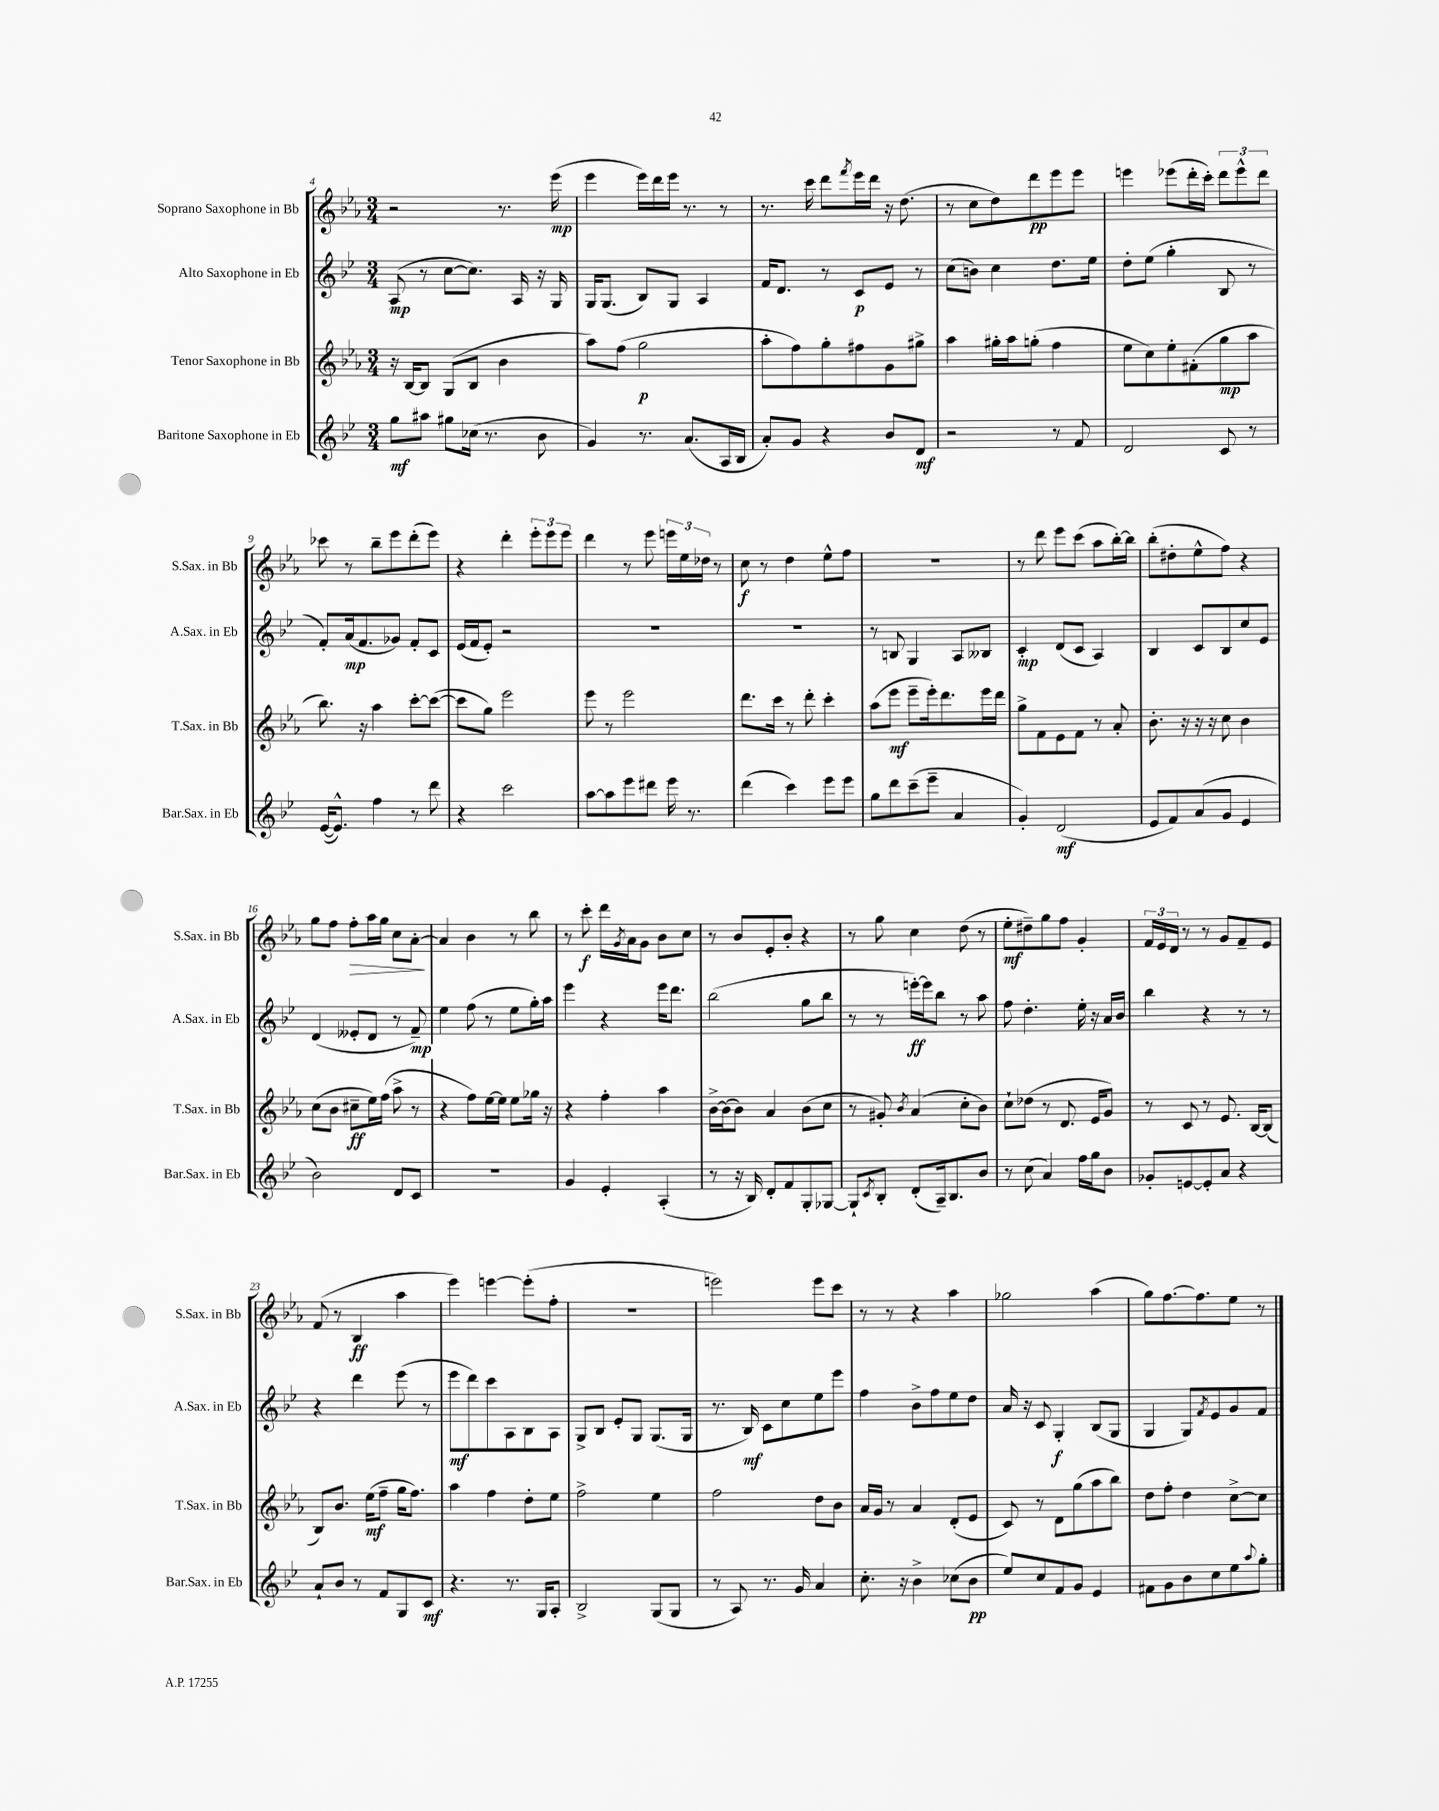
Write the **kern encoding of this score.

**kern	**kern	**kern	**kern
*staff4	*staff3	*staff2	*staff1
*clefG2	*clefG2	*clefG2	*clefG2
*k[b-e-]	*k[b-e-a-]	*k[b-e-]	*k[b-e-a-]
*M3/4	*M3/4	*M3/4	*M3/4
8gg	16r	(8A	2r
.	[16B-	.	.
8aa#	8B-]	8r	.
8gg#	(8G	[8cc	.
(16cc-	8B-	8.cc])	.
8.r	.	.	.
.	4b-	.	8.r
.	.	16A	.
8b-	.	16r	.
.	.	16G	(16eee-
=	=	=	=
4g)	8aa-)	16G	4eee-
.	.	(8.G	.
.	(8ff	.	.
8.r	2gg	8B-)	16eee-)
.	.	.	16ddd
.	.	8G	16eee-
(8.a	.	.	8.r
.	.	4A	.
16A	.	.	8r
16B-	.	.	.
=	=	=	=
8a')	8aa-'	16f	8.r
.	.	8.d	.
8g	8ff)	.	.
.	.	.	16ccc
4r	8gg'	8r	8ddd
.	.	.	8qfff
.	8ff#	8c	16eee-
.	.	.	16ddd
8b-	8g	8e-	16r
.	.	.	(8.dd
8d	8gg#^	8r	.
=	=	=	=
2r	4aa-	(8cc	8r
.	.	8b)	8cc
.	16gg#'	4cc	8dd)
.	16aa-	.	.
.	(8gg'	.	8ddd
8r	4ff	8.dd	8eee-
8f	.	.	8eee-
.	.	16ee-	.
=	=	=	=
2d	8ee-	8dd'	4eee
.	8cc)	(8ee-	.
.	8ee-'	4gg'	(8eee-
.	(8f#'	.	16ddd'
.	.	.	16ccc')
8c	8gg	8B-	12ddd
.	.	.	12eee-^^
8r	8aa-	8r	.
.	.	.	12ddd
=	=	=	=
([16e-	8.bb-)	8f')	8ccc-
8.e-^^])	.	.	.
.	.	(16a	8r
.	16r	8.f	.
4ff	4aa-	.	8bb-~
.	.	8g-)	8eee-
8r	[8ccc'	8f'	(8ddd'
8ddd	(8ccc_	8c	8eee-)
=	=	=	=
4r	8ccc]	(16e-	4r
.	.	16f	.
.	8gg)	8e-')	.
2ccc	2eee-	2r	4ddd'
.	.	.	12eee-'
.	.	.	12eee-
.	.	.	12eee-
=	=	=	=
[8aa	8eee-	2.r	4ddd
8aa]	8r	.	.
8eee-	2eee-	.	8r
8ddd#	.	.	8eee-
16eee-	.	.	24eee
.	.	.	24ee-
8.r	.	.	.
.	.	.	24dd-
.	.	.	8r
=	=	=	=
(4ddd	8.ddd	2.r	8cc
.	.	.	8r
.	16ccc	.	.
4ccc)	8r	.	4dd
.	8ddd'	.	.
8eee-	4ccc'	.	8ee-^^
8eee-	.	.	8ff
=	=	=	=
8gg	(8aa-	8r	2.r
8ddd	8eee-	8B	.
(8ccc~	8eee-~	4G	.
8eee-~	16eee-')	.	.
.	8.ddd	.	.
4a	.	8A	.
.	16eee-	8B--	.
.	16ddd	.	.
=	=	=	=
4g')	8gg^	4c'	8r
.	8f	.	8ddd
(2d	8e-	(8d	8eee-
.	8f	8c	(8ccc
.	8r	4A)	8aa-
.	8a-'	.	[16bb-')
.	.	.	16bb-]
=	=	=	=
8e-	8.b-'	4B-	(8bb-'
8f)	.	.	8dd#'
.	16r	.	.
(8a	16r	8c	8ee-^^
.	16r	.	.
8g	8cc	8B-	8ff)
4e-	4b-	8cc	4r
.	.	8e-	.
=	=	=	=
2b-)	(8cc	(4d	8gg
.	8b-	.	8ff
.	8cc#~	8e--'	8ff'
.	16ee-)	8d	16aa-
.	(16ff	.	16gg
8d	8aa-^	8r	8cc
8c	8r	8f~)	[8a-'
=	=	=	=
2.r	4r	4ee-	4a-]
.	8ff)	(8ff	4b-
.	[16ee-	8r	.
.	16ee-]	.	.
.	8ee-	8ee-	8r
.	16gg-	16gg')	8bb-
.	16r	16aa	.
=	=	=	=
4g	4r	4eee-	8r
.	.	.	8ccc'
4e-'	4ff'	4r	16ddd
.	.	.	8qg
.	.	.	16a-
.	.	.	8g
(4A'	4aa-	16eee-	8b-
.	.	8.ddd	.
.	.	.	8cc
=	=	=	=
8r	[16b-^	(2bb-	8r
.	(16b-]	.	.
16r	8b-)	.	8b-
16B-)	.	.	.
8d'	4a-	.	8e-'
8f	.	.	8b-'
8G'	(8b-	8gg	4r
[8G-	8cc	8bb-	.
=	=	=	=
8G-`]	8r	8r	8r
8qc	.	.	.
8B-'	8g#')	8r	8gg
.	8qb-	.	.
(8d'	(4a-	[16eee')	4cc
.	.	16eee]	.
16A~)	.	8bb-	.
8.B-	.	.	.
.	8cc'	8r	(8dd
8b-	8b-)	8aa	8r
=	=	=	=
8r	8cc`	8ff	8ee-'
(8cc	(8dd-	4.dd'	8dd#~)
4a)	8r	.	8gg
.	8.d	.	8ff
16ff	.	16ee-'	4g'
16gg	16e-	16r	.
8b-	8g)	16a	.
.	.	16b-	.
=	=	=	=
8g-'	8r	4bb-	24f
.	.	.	24e-
.	.	.	24d
[8e	8c	.	8r
8e']	8r	4r	8r
8a	8.e-	.	8g
4r	.	8r	8f~
.	[16B-	.	.
.	(8B-]	8r	8e-
=	=	=	=
8a`	8B-)	4r	(8f
8b-	8.b-	.	8r
8r	.	4ddd	4B-
.	(16ee-	.	.
8f	8ff~	.	.
8G	16gg	(8eee-	4aa-
.	8.ff)	.	.
8c	.	8r	.
=	=	=	=
4.r	4aa-	8eee-	4eee-)
.	.	8ddd)	.
.	4ff	8ccc	[4eee
8.r	.	8A	.
.	8dd'	8B-	(8eee']
16G	.	.	.
8A'	8ee-	8A	8ff'
=	=	=	=
2B-^	2ff^	8G^	2.r
.	.	8B-	.
.	.	8e-'	.
.	.	8G	.
(8G	4ee-	(8.G	.
8G	.	.	.
.	.	16G	.
=	=	=	=
8r	2ff	8.r	2eee)
8A)	.	.	.
.	.	16B-)	.
8.r	.	8c	.
.	.	8cc	.
16g	.	.	.
4a	8dd	8ee-	8eee
.	8b-	8eee-	8ccc
=	=	=	=
8.cc'	16a-	4ff	8r
.	16g	.	.
.	8r	.	8r
16r	.	.	.
4b-^	4a-	8b-^	4r
.	.	8ff	.
(8cc-	(8d'	8ee-	4aa-
8b-	8e-	8dd	.
=	=	=	=
8ee-)	8c)	16a	2gg-
.	.	16r	.
8cc	8r	8c	.
8f	8d	4G'	.
8g	(8gg	.	.
4e-	8aa-	(8B-	(4aa-
.	8bb-)	8G	.
=	=	=	=
8f#	8dd	4G	8gg)
8g	8ff'	.	[8.ff
8b-	4dd	8G)	.
.	.	.	8.ff]
.	.	8qf	.
8cc	.	8e-	.
8ee-	[8cc^	8g	8ee-
8qqaa	.	.	.
8gg'	8cc]	8f	8r
==	==	==	==
*-	*-	*-	*-
